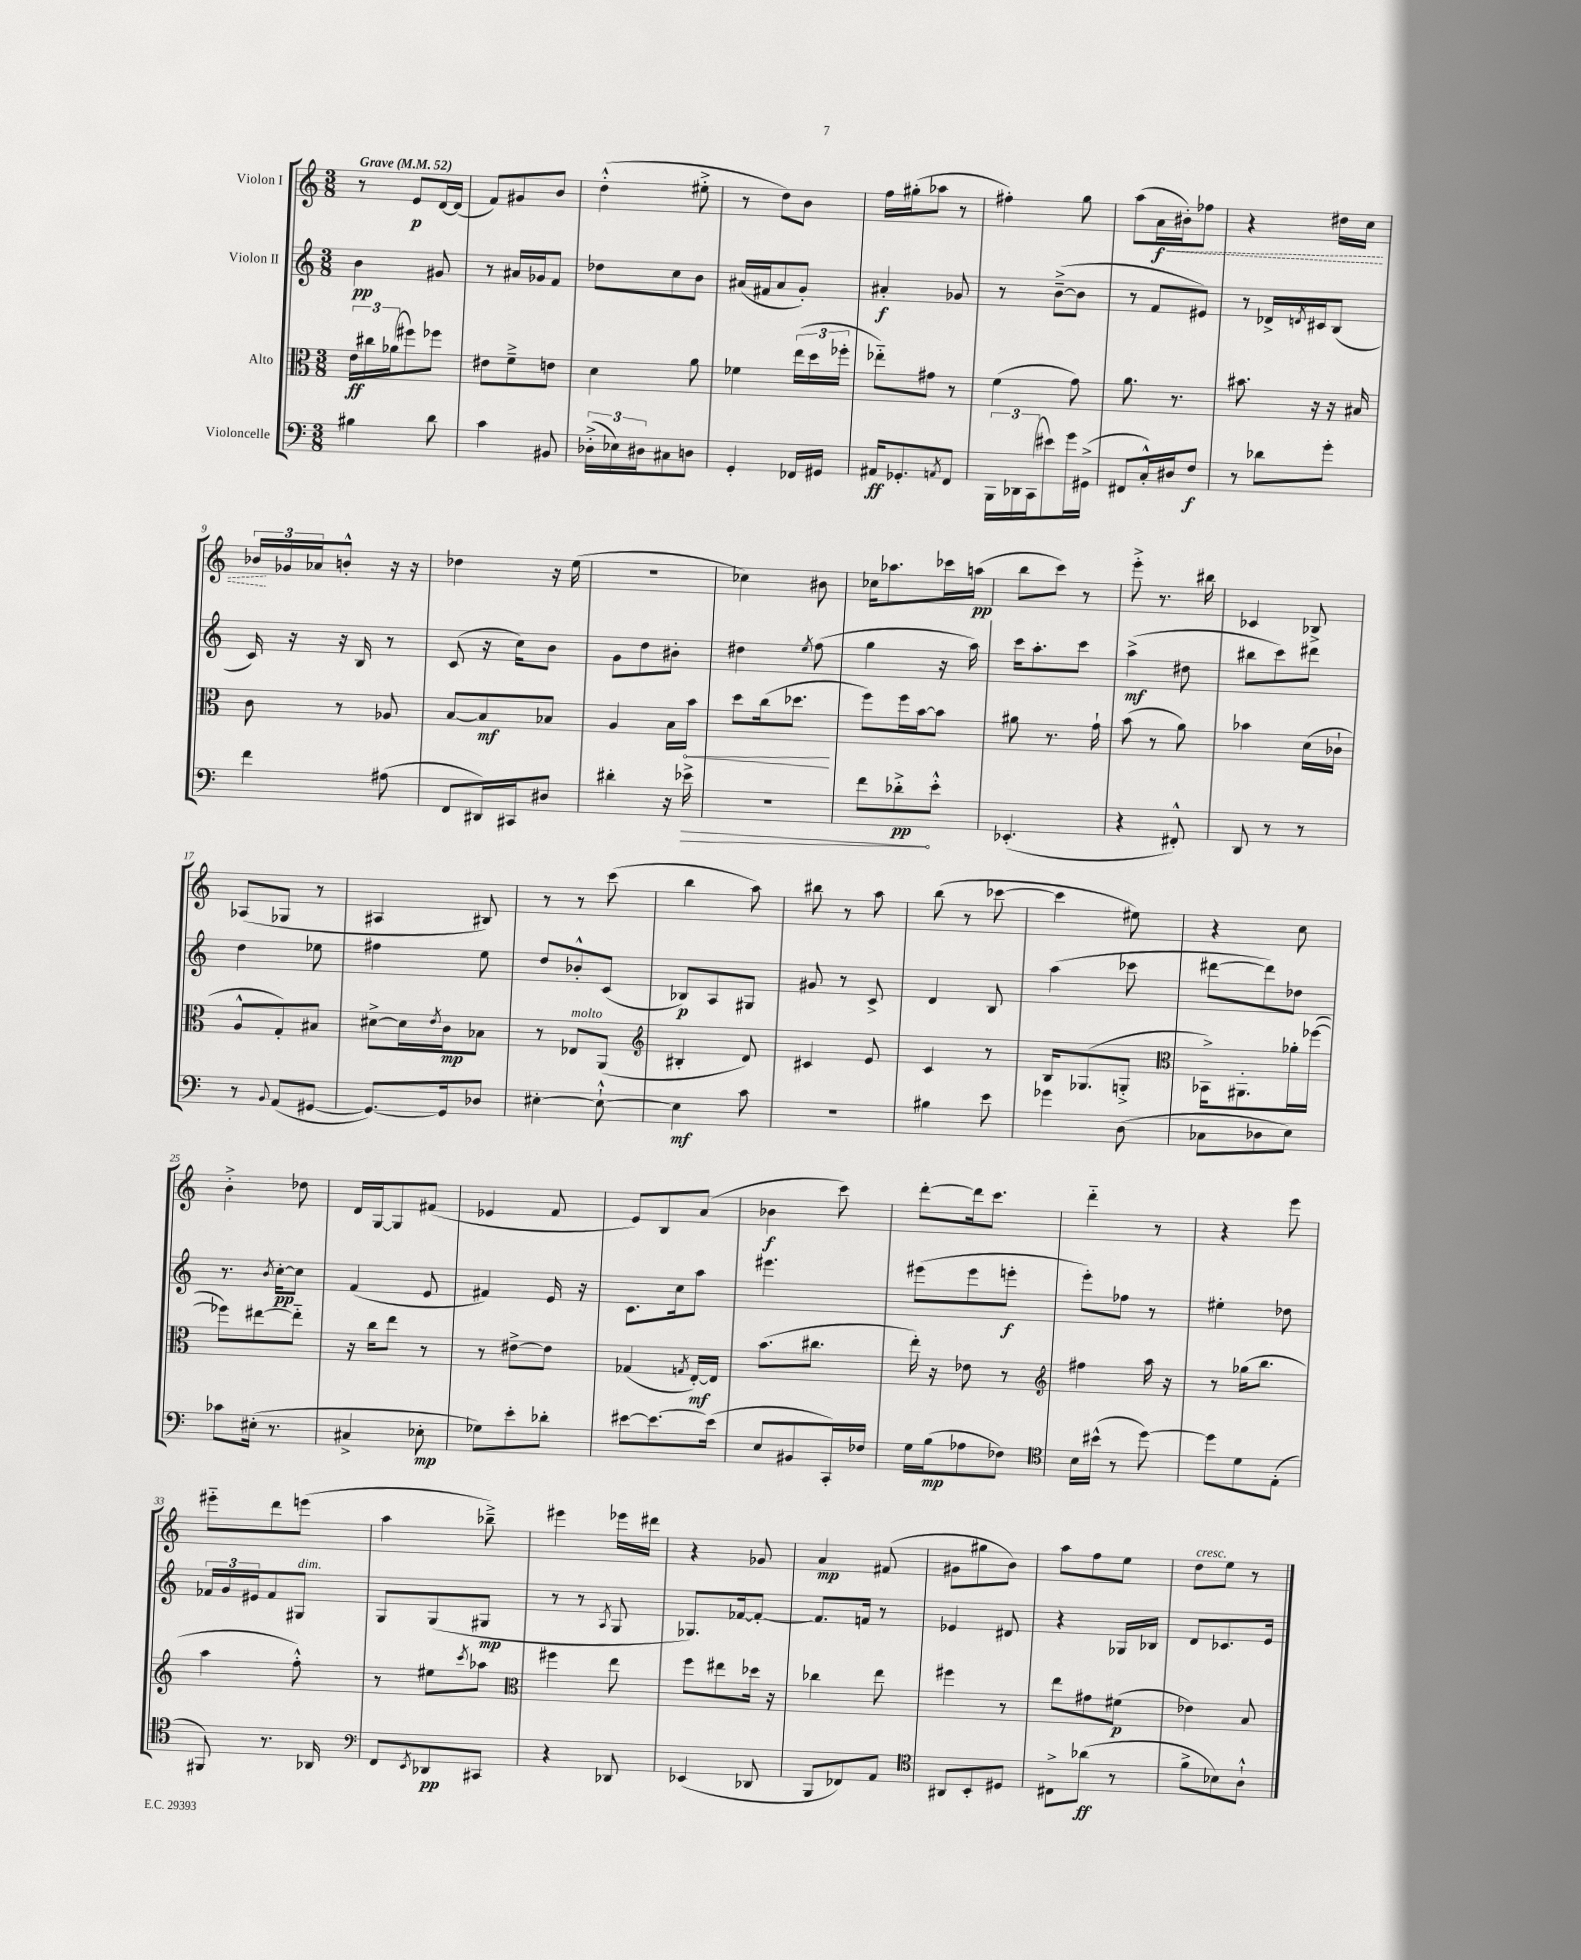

**kern	**dynam	**kern	**dynam	**kern	**dynam	**kern	**dynam
*part4	*part4	*part3	*part3	*part2	*part2	*part1	*part1
*staff4	*staff4	*staff3	*staff3	*staff2	*staff2	*staff1	*staff1
*I"Violoncelle	*	*I"Alto	*	*I"Violon II	*	*I"Violon I	*
*clefF4	*	*clefC3	*	*clefG2	*	*clefG2	*
*k[]	*	*k[]	*	*k[]	*	*k[]	*
*M3/8	*	*M3/8	*	*M3/8	*	*M3/8	*
*MM52	*	*MM52	*	*MM52	*	*MM52	*
=1	=1	=1	=1	=1	=1	=1	=1
!	!	!	!	!	!	!LO:TX:a:B:t=Grave	!
4B#X\	.	24e\LL	ff	4b\	pp	8r	.
.	.	24cc#X\	.	.	.	.	.
.	.	(24a-X\J	.	.	.	.	.
.	.	8ff#X\)	.	.	.	8e/L	p
8d\	.	8ff-X\J	.	8g#X/	.	[16d/L	.
.	.	.	.	.	.	(16d/JJ]	.
=2	=2	=2	=2	=2	=2	=2	=2
4c\	.	8e#X\L	.	8r	.	8f/L)	.
.	.	8f~^\	.	16a#X/LL	.	8g#X/	.
.	.	.	.	16g-X/J	.	.	.
8BB#X/	.	8en\J	.	8f/J	.	8b/J	.
=3	=3	=3	=3	=3	=3	=3	=3
(24D-X'^\LL	.	4d\	.	8dd-X\L	.	(4dd'^^\	.
24E-X\)	.	.	.	.	.	.	.
24D#X\J	.	.	.	.	.	.	.
8C#X\	.	.	.	8cc\	.	.	.
8Dn\J	.	8a\	.	8b\J	.	8ee#X'^\	.
=4	=4	=4	=4	=4	=4	=4	=4
4GG'/	.	4f-X\	.	(16a#X/LL	.	8r	.
.	.	.	.	16f#X/J	.	.	.
.	.	.	.	8a#/	.	8dd\L)	.
16FF-X/LL	.	(24ee\LL	.	8g'/J)	.	8b\J	.
.	.	24dd\	.	.	.	.	.
16GG#X/JJ	.	.	.	.	.	.	.
.	.	24ff-X'\JJ	.	.	.	.	.
=5	=5	=5	=5	=5	=5	=5	=5
16AA#X/KL	ff	8ee-X\L)	.	4a#X'/	f	16ff\LL	.
8.GG-X'/	.	.	.	.	.	(16gg#X'\J	.
.	.	8g#X\J	.	.	.	8aa-X\J	.
8qAAn/	.	.	.	.	.	.	.
8FF/J	.	8r	.	8g-X/	.	8r	.
=6	=6	=6	=6	=6	=6	=6	=6
24BBB\LL	.	(4f\	.	8r	.	4ff#X'\)	.
24DD-X\	.	.	.	.	.	.	.
(24CC\J	.	.	.	.	.	.	.
8e#X\)	.	.	.	([8b~^\L	.	.	.
16g\L	.	8g\)	.	8b\J]	.	8gg\	.
(16GG#X^\JJ	.	.	.	.	.	.	.
=7	=7	=7	=7	=7	=7	=7	=7
8FF#X/L	.	8.a\	.	8r	.	(8aa\L	.
!	!	!	!	!	!	!	!LO:HP:b
16C'^^/L)	.	.	.	8f/L	.	16a\L	< f
16D#X/J	.	8.r	.	.	.	16b#X'\J)	.
8F/J	f	.	.	8e#X/J)	.	8ff-X\J	.
=8	=8	=8	=8	=8	=8	=8	=8
8r	.	8.b#X\	.	8r	.	4r	.
8d-X\L	.	.	.	16d-X^/LL	.	.	.
.	.	.	.	8qdn/	.	.	.
.	.	16r	.	16c#X/J	.	.	.
8g'\J	.	16r	.	(8B/J	.	16dd#X\LL	.
.	.	16B#X/	.	.	.	16cc\JJ	.
!!LO:LB:g=z
=9	=9	=9	=9	=9	=9	=9	=9
4f\	.	8c\	.	16c/)	.	24b-X/LL	.
.	.	.	.	.	.	24g-X/	[
.	.	.	.	16r	.	.	.
.	.	.	.	.	.	24a-X/J	.
.	.	8r	.	16r	.	8bn'^^/J	.
.	.	.	.	16B/	.	.	.
(8A#X\	.	8A-X/	.	8r	.	16r	.
.	.	.	.	.	.	16r	.
=10	=10	=10	=10	=10	=10	=10	=10
8FF/L	.	[8B/L	.	(8c/	.	4dd-X\	.
16DD#X/L)	.	8B/]	mf	16r	.	.	.
16CC#X/J	.	.	.	16cc\KL)	.	.	.
8D#X/J	.	8B-X/J	.	8b\J	.	16r	.
.	.	.	.	.	.	(16ee\	.
=11	=11	=11	=11	=11	=11	=11	=11
4d#X'\	.	4A/	.	8g\L	.	4.r	.
.	.	.	.	8dd\	.	.	.
16r	.	16B\LL	.	8b#X'\J	.	.	.
!	!LO:HP:b	!	!LO:HP:b	!	!	!	!
16e-X^\	>	16b\JJ	<	.	.	.	.
=12	=12	=12	=12	=12	=12	=12	=12
4.r	.	8dd\L	.	4dd#X\	.	4cc-X\)	.
.	.	(16cc\k	.	.	.	.	.
.	.	8.dd-X\J	.	.	.	.	.
.	.	.	.	8qee/	.	.	.
.	.	.	.	(8ff\	.	8b#X\	.
.	.	.	[	.	.	.	.
=13	=13	=13	=13	=13	=13	=13	=13
8f\L	.	8ff\L)	.	4gg\	.	16cc-X\KL	.
.	.	.	.	.	.	8.aa-X\	.
8d-X'^\	pp	16ff\L	.	.	.	.	.
.	.	[16b\J	.	.	.	.	.
8e'^^\J	]	8b\J]	.	16r	.	16ccc-X\L	.
.	.	.	.	16aa\)	.	(16aan\JJ	pp
=14	=14	=14	=14	=14	=14	=14	=14
(4.EE-X'/	.	8a#X\	.	16ccc\KL	.	8bb\L	.
.	.	.	.	8.aa'\	.	.	.
.	.	8.r	.	.	.	8ccc\J)	.
.	.	.	.	8ccc\J	.	8r	.
.	.	16g`\	.	.	.	.	.
=15	=15	=15	=15	=15	=15	=15	=15
4r	.	(8b\	.	(4aa^\	mf	8eee'^\	.
.	.	8r	.	.	.	8.r	.
8FF#X'^^/)	.	8a\)	.	8dd#X\	.	.	.
.	.	.	.	.	.	16bb#X\	.
=16	=16	=16	=16	=16	=16	=16	=16
8DD/	.	4b-X\	.	8bb#X\L	.	4c-X/	.
8r	.	.	.	8ccc\)	.	.	.
8r	.	(16d\LL	.	8ddd#X\J	.	8B-X^/	.
.	.	16c-X`\JJ	.	.	.	.	.
!!LO:LB:g=z
=17	=17	=17	=17	=17	=17	=17	=17
8r	.	8A^^/L	.	4dd\	.	(8A-X/L	.
8qqBB/	.	.	.	.	.	.	.
(8AA/L	.	8G'/)	.	.	.	8G-X/J	.
[8GG#X/J	.	8B#X/J	.	8ee-X\	.	8r	.
=18	=18	=18	=18	=18	=18	=18	=18
8.GG#/L_)	.	[8d#X^\L	.	4ff#X\	.	4A#X/	.
.	.	16d#\L]	.	.	.	.	.
.	.	8qe/	.	.	.	.	.
16GG#/k]	.	16c\J	mp	.	.	.	.
8D-X/J	.	8B-X\J	.	8ee\	.	8B#X/)	.
=19	=19	=19	=19	=19	=19	=19	=19
[4E#X'\	.	8r	.	8dd/L	.	8r	.
!	!	!LO:TX:a:i:t=molto	!	!	!	!	!
.	.	8E-X/L	.	8b-X'^^/	.	8r	.
8E#`^^\_	.	(8AA/J	.	(8c/J	.	(8ccc\	.
=20	=20	=20	=20	=20	=20	=20	=20
*	*	*clefG2	*	*	*	*	*
4E#\]	mf	4B#X'/	.	8B-X/L)	p	4bb\	.
.	.	.	.	8A/	.	.	.
8c\	.	8d/)	.	8G#X/J	.	8aa\)	.
=21	=21	=21	=21	=21	=21	=21	=21
4.r	.	4c#X/	.	8g#X/	.	8bb#X\	.
.	.	.	.	8r	.	8r	.
.	.	8e/	.	8c^/	.	8aa\	.
=22	=22	=22	=22	=22	=22	=22	=22
4B#X\	.	4c/	.	4d/	.	(8bb\	.
.	.	.	.	.	.	8r	.
8e\	.	8r	.	8B/	.	[8ccc-X\	.
=23	=23	=23	=23	=23	=23	=23	=23
4g-X\	.	16B/KL	.	(4aa\	.	4ccc-\]	.
.	.	(8.G-X/	.	.	.	.	.
(8D\	.	8Gn'^/J	.	8ccc-X\	.	8ee#X\)	.
=24	=24	=24	=24	=24	=24	=24	=24
*	*	*clefC3	*	*	*	*	*
8C-X\L	.	16BB-X^\KL)	.	[8ddd#X\L	.	4r	.
.	.	8.AA#X'\	.	.	.	.	.
8D-X\	.	.	.	8ddd#\])	.	.	.
8E\J)	.	16a-X'\L	.	8dd-X\J	.	8cc\	.
.	.	([16ff-X\JJ	.	.	.	.	.
!!LO:LB:g=z
=25	=25	=25	=25	=25	=25	=25	=25
8c-X\L	.	8ff-X\L])	.	8.r	.	4b'^\	.
(16E#X'\Jk	.	[8ee#X\	.	.	.	.	.
.	.	.	.	8qb/	.	.	.
8.r	.	.	.	[16cc'\KL	pp	.	.
.	.	8ee#\J]	.	8cc\J]	.	8dd-X\	.
=26	=26	=26	=26	=26	=26	=26	=26
4C#X^/	.	16r	.	(4f/	.	16d/LL	.
.	.	16cc\KL	.	.	.	[16G/J	.
.	.	8ee\J	.	.	.	8G/]	.
8E-X'\	mp	8r	.	8e/	.	(8f#X/J	.
=27	=27	=27	=27	=27	=27	=27	=27
8G-X\L)	.	8r	.	4f#X/)	.	4e-X/	.
8e'\	.	[8e#X^\L	.	.	.	.	.
8d-X'\J	.	8e#\J]	.	16e/	.	8f/	.
.	.	.	.	16r	.	.	.
=28	=28	=28	=28	=28	=28	=28	=28
[8e#X\L	.	(4G-X/	.	8.c\L	.	8e/L)	.
8.e#\_	.	.	.	.	.	8B/	.
.	.	.	.	16cc\k	.	.	.
.	.	8qGn/	.	.	.	.	.
.	.	[16E'/LL)	mf	8aa\J	.	(8a/J	.
(16e#\Jk]	.	16E/JJ]	.	.	.	.	.
=29	=29	=29	=29	=29	=29	=29	=29
8E/L	.	(8.b\L	.	4.eee#X\	.	4b-X\	f
8BB#X/	.	.	.	.	.	.	.
.	.	8.cc#X\J	.	.	.	.	.
16CC'/L)	.	.	.	.	.	8ccc\)	.
16F-X/JJ	.	.	.	.	.	.	.
=30	=30	=30	=30	=30	=30	=30	=30
16G\LL	.	16ee'\)	.	(8eee#X\L	.	[8ddd'\L	.
(16B\J	mp	16r	.	.	.	.	.
8A-X\	.	8e-X\	.	8eee#\	.	16ddd\k]	.
.	.	.	.	.	.	8.ccc\J	.
8F-X\J)	.	8r	.	8eeen'\J	f	.	.
=31	=31	=31	=31	=31	=31	=31	=31
*clefC4	*	*clefG2	*	*	*	*	*
16B\LL	.	4ff#X\	.	8eee'\L)	.	4ddd\	.
(16b#X^^\JJ	.	.	.	.	.	.	.
8r	.	.	.	8ff-X\J	.	.	.
[8dd\)	.	16aa\	.	8r	.	8r	.
.	.	16r	.	.	.	.	.
=32	=32	=32	=32	=32	=32	=32	=32
8dd\L]	.	8r	.	4ee#X'\	.	4r	.
8d\	.	(16gg-X\KL	.	.	.	.	.
.	.	8.bb\J	.	.	.	.	.
(8E'\J	.	.	.	8dd-X\	.	8eee\	.
!!LO:LB:g=z
=33	=33	=33	=33	=33	=33	=33	=33
8FF#X/)	.	4aa\	.	24f-X/LL	.	8eee#X\L	.
.	.	.	.	24g/	.	.	.
.	.	.	.	24e#X/J	.	.	.
8.r	.	.	.	8f-/	.	8ddd\	.
!	!	!	!	!LO:TX:a:i:t=dim.	!	!	!
.	.	8ff'^^\)	.	8G#X/J	.	(8eeen\J	.
16AA-X/	.	.	.	.	.	.	.
=34	=34	=34	=34	=34	=34	=34	=34
*clefF4	*	*	*	*	*	*	*
8FF/L	.	8r	.	8G/L	.	4aa\	.
8qEE/	.	.	.	.	.	.	.
8DD-X/	pp	8ee#X\L	.	(8G/	.	.	.
.	.	8qccc/	.	.	.	.	.
8CC#X/J	.	8aa-X\J	.	8G#X/J	mp	8bb-X~^\)	.
=35	=35	=35	=35	=35	=35	=35	=35
*	*	*clefC3	*	*	*	*	*
4r	.	4ff#X\	.	8r	.	4eee#X\	.
.	.	.	.	8r	.	.	.
.	.	.	.	8qA/	.	.	.
8DD-X/	.	8ee\	.	8G/	.	16eee-X\LL	.
.	.	.	.	.	.	16ddd#X\JJ	.
=36	=36	=36	=36	=36	=36	=36	=36
(4EE-X/	.	8ff\L	.	8.G-X/L)	.	4r	.
.	.	8ee#X\	.	.	.	.	.
.	.	.	.	[16f-X/k	.	.	.
8DD-X/	.	16dd-X\Jk	.	8f-'/J_	.	8g-X/	.
.	.	16r	.	.	.	.	.
=37	=37	=37	=37	=37	=37	=37	=37
8BBB/L	.	4cc-X\	.	8.f-/L]	.	4a/	mp
8FF-X/)	.	.	.	.	.	.	.
.	.	.	.	16fn/Jk	.	.	.
8AA/J	.	8ee\	.	8r	.	(8f#X/	.
=38	=38	=38	=38	=38	=38	=38	=38
*clefC4	*	*	*	*	*	*	*
8AA#X/L	.	4ff#X\	.	4e-X/	.	8g#X\L	.
8BB'/	.	.	.	.	.	8gg#X\	.
8D#X/J	.	8r	.	8d#X/	.	8b\J)	.
=39	=39	=39	=39	=39	=39	=39	=39
8C#X^\L	.	8ee\L	.	4r	.	8aa\L	.
(8a-X\J	ff	8g#X\	.	.	.	8ff\	.
8r	.	(8f#X\J	p	16G-X/LL	.	8ee\J	.
.	.	.	.	16B-X/JJ	.	.	.
=40	=40	=40	=40	=40	=40	=40	=40
!	!	!	!	!	!	!LO:TX:a:i:t=cresc.	!
8f^\L	.	4e-X\)	.	8d/L	.	8dd\L	.
8B-X\)	.	.	.	8.c-X/	.	8ee\J	.
8A`^^\J	.	8B/	.	.	.	8r	.
.	.	.	.	16e/Jk	.	.	.
==	==	==	==	==	==	==	==
*-	*-	*-	*-	*-	*-	*-	*-
